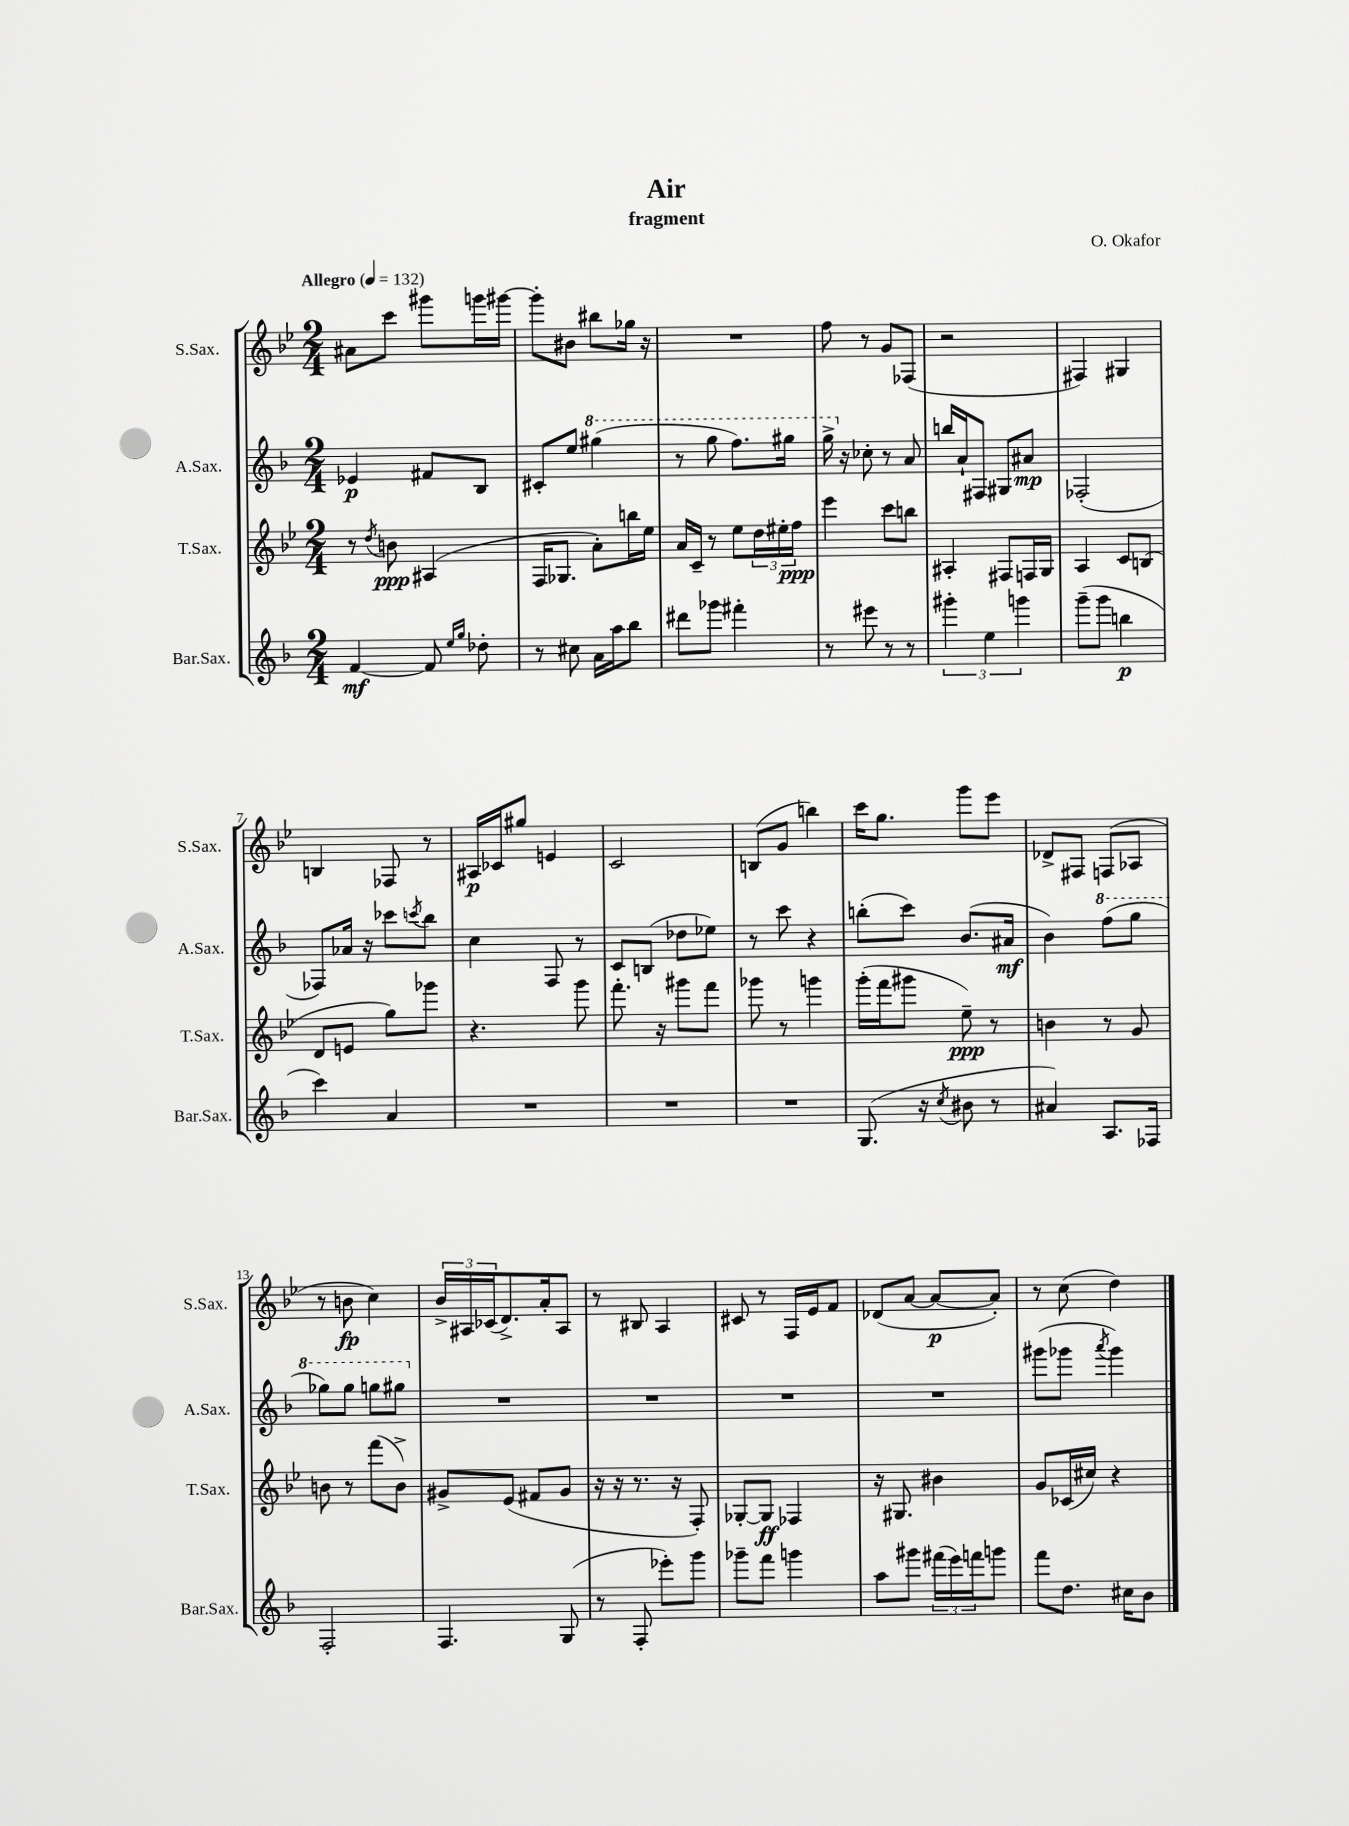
\header { title = "Air" composer = "O. Okafor" subtitle = "fragment" }
<<
\new StaffGroup <<
\new Staff = "s0" \with { instrumentName = "S.Sax." shortInstrumentName = "S.Sax." } {
    \clef treble \key bes \major \numericTimeSignature \time 2/4 \tempo "Allegro" 4 = 132
    ais'8 c'''8 gis'''8 g'''16 gis'''16~ |
    gis'''8-. bis'8 bis''8 ges''16 r16 |
    R2 |
    f''8 r8 g'8 fes8( |
    r2 |
    fis4) gis4 |
    b4 fes8 r8 |
    ais16\p ces'16 gis''8 e'4 |
    c'2 |
    b8( g'8 b''4) |
    c'''16 g''8. g'''8 ees'''8 |
    des'8-> fis8 f8( aes8 |
    r8 b'8\fp c''4) |
    \tuplet 3/2 { bes'16-> ais16 ces'16( } d'8.->) a'16-. ais8 |
    r8 bis8 a4 |
    cis'8 r8 f16 ees'16 f'8 |
    des'8( a'8~ a'8~\p a'8-.) |
    r8 c''8( d''4) \bar "|." |
}
\new Staff = "s1" \with { instrumentName = "A.Sax." shortInstrumentName = "A.Sax." } {
    \clef treble \key f \major \numericTimeSignature \time 2/4
    ees'4\p fis'8 bes8 |
    cis'8-. e''8 \ottava #1 gis'''4( |
    r8 g'''8 f'''8.) gis'''16 |
    g'''16-> \ottava #0 r16 ces''8-. r8 a'8 |
    b''16 a'16-! fis8 gis8 ais'8\mp |
    fes2-.( |
    fes8) aes'16 r16 ces'''8 \acciaccatura { c'''8 } bes''8 |
    c''4 f8 r8 |
    c'8 b8( des''8 ees''8) |
    r8 c'''8 r4 |
    b''8-.( c'''8) bes'8.( ais'16\mf |
    bes'4) \ottava #1 f'''8( g'''8 |
    ges'''8) ges'''8 g'''8 gis'''8 \ottava #0 |
    R2 |
    R2 |
    R2 |
    R2 |
    gis'''8( ges'''8 \acciaccatura { a'''8 } ges'''4) \bar "|." |
}
\new Staff = "s2" \with { instrumentName = "T.Sax." shortInstrumentName = "T.Sax." } {
    \clef treble \key bes \major \numericTimeSignature \time 2/4
    r8 \acciaccatura { d''8 } b'8\ppp ais4( |
    f16 ges8. a'8-.) b''16 ees''16 |
    a'16 c'16-- r8 ees''8 \tuplet 3/2 { d''16 eis''16-. f''16\ppp } |
    ees'''4 c'''8 b''8 |
    ais4-. fis8 f16 g16 |
    a4 c'8 b8( |
    d'8 e'8 g''8) ges'''8 |
    r4. g'''8 |
    f'''8.-. r16 gis'''8 f'''8 |
    ges'''8 r8 g'''4 |
    g'''16-.( f'''16 gis'''8 ees''8--\ppp) r8 |
    b'4 r8 g'8 |
    b'8 r8 f'''8( b'8->) |
    gis'8-> ees'8( fis'8 gis'8 |
    r16 r16 r8. r16 f8-.) |
    ges8~-. ges8\ff fes4 |
    r16 gis8. bis'4 |
    g'8 ces'16( cis''16) r4 \bar "|." |
}
\new Staff = "s3" \with { instrumentName = "Bar.Sax." shortInstrumentName = "Bar.Sax." } {
    \clef treble \key f \major \numericTimeSignature \time 2/4
    f'4~\mf f'8 \grace { e''16 g''16 } des''8-. |
    r8 cis''8 a'16 a''16 bes''8 |
    dis'''8 ges'''8 fis'''4-. |
    r8 eis'''8 r8 r8 |
    \tuplet 3/2 { gis'''4-. e''4 g'''4 } |
    g'''8--( g'''8 b''4\p |
    c'''4) a'4 |
    R2 |
    R2 |
    R2 |
    g8.( r16 \acciaccatura { c''8 } bis'8 r8 |
    ais'4) a8. fes16 |
    f2-. |
    f4. g8( |
    r8 f8-. ees'''8-.) g'''8 |
    ges'''8-- f'''8 g'''4 |
    a''8 gis'''8 \tuplet 3/2 { fis'''16( e'''16) f'''16 } g'''8 |
    f'''8 d''8. cis''16 bes'8 \bar "|." |
}
>>
>>
